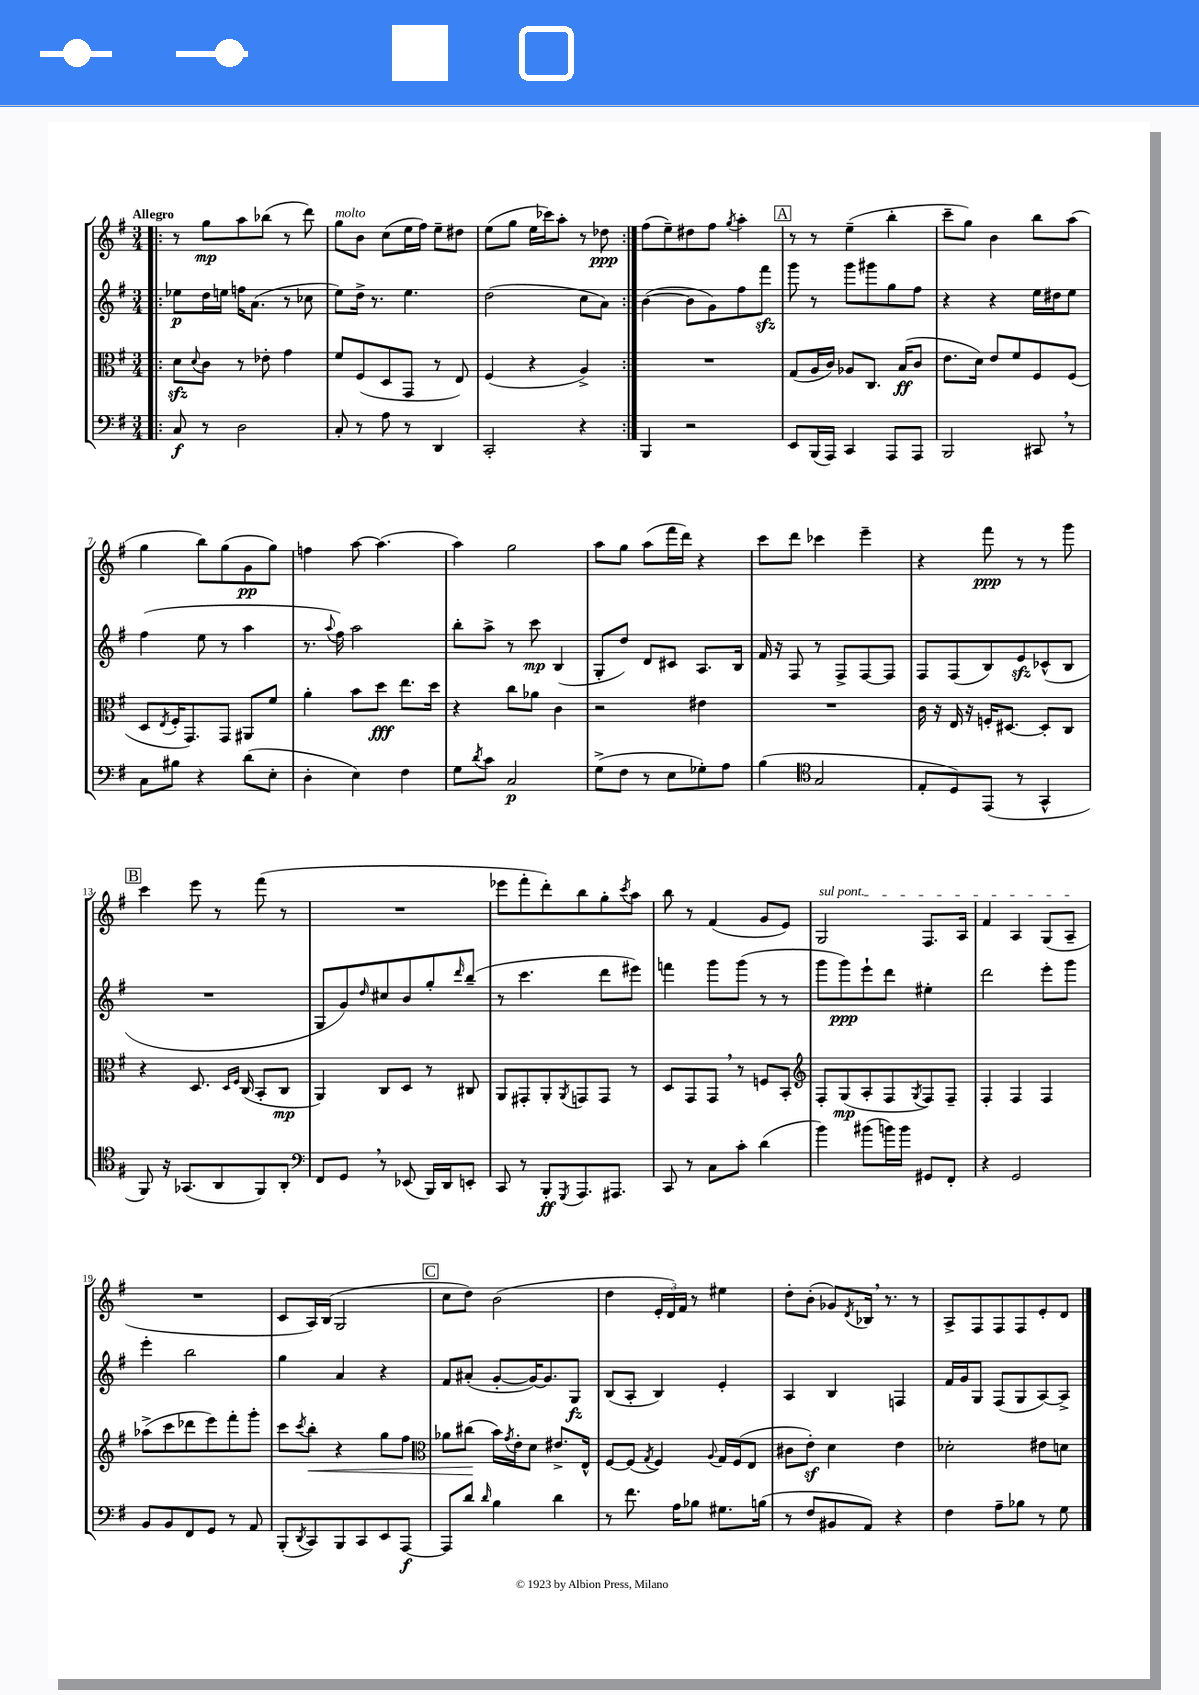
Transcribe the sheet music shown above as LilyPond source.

<<
\new StaffGroup <<
\new Staff = "s0" {
    \clef treble \key g \major \numericTimeSignature \time 3/4 \tempo "Allegro"
    \repeat volta 2 { \bar ".|:" r8 g''8\mp a''8 bes''8( r8 d'''8) |
    g''8^\markup { \italic "molto" } b'8 c''8( e''16 fis''16) e''8-- dis''8 |
    e''8( g''8 e''16 ces'''16) a''8-. r8 des''8\ppp | }
    fis''8( e''8--) dis''8 fis''8 \acciaccatura { g''8 } a''4-. |
    \mark \markup { \box "A" } r8 r8 e''4--( b''4-. |
    c'''8-- g''8) b'4 b''8 a''8( |
    g''4 b''8) g''8( g'8\pp g''8) |
    f''4 a''8~ a''4.( |
    a''4) g''2 |
    a''8 g''8 a''8( fis'''16 d'''16) r4 |
    c'''8 d'''8 ces'''4 e'''4-- |
    r4 fis'''8\ppp r8 r8 g'''8 |
    \mark \markup { \box "B" } c'''4 e'''8 r8 fis'''8( r8 |
    R2. |
    ees'''8 fis'''8-. d'''8-.) b''8 g''8-. \acciaccatura { c'''8 } a''8 |
    b''8 r8 fis'4( g'8 e'8) |
    \once \override TextSpanner.bound-details.left.text = \markup { \italic "sul pont." } g2\startTextSpan fis8. a16 |
    fis'4 a4 g8( a8--\stopTextSpan |
    R2. |
    c'8 a16) b16( g2 |
    \mark \markup { \box "C" } c''8 d''8) b'2( |
    d''4 \tuplet 3/2 { e'16-. d'16) fis'16 } r8 eis''4 |
    d''8-. b'8-.( ges'8) \acciaccatura { d'8 } bes16 \breathe r8. r8 |
    a8-> fis8 fis8 fis8 e'8-. d'8 \bar "|." |
}
\new Staff = "s1" {
    \clef treble \key g \major \numericTimeSignature \time 3/4
    \repeat volta 2 { \bar ".|:" ees''8\p d''16 e''16 f''16 a'8.( r8 ces''8 |
    e''8) d''16-> r8. e''4. |
    d''2( c''8 a'8) | }
    b'4~( b'8 g'8) fis''8 fis'''8\sfz |
    \mark \markup { \box "A" } g'''8 r8 g'''8 gis'''8 g''8 fis''8 |
    r4 r4 e''16 dis''16 e''8 |
    fis''4( e''8 r8 a''4 |
    r8. \appoggiatura { a''8 } fis''16) a''2 |
    b''8-. a''8-> r8 c'''8\mp b4( |
    g8-. d''8) d'8 cis'8 a8. b16 |
    fis'16 r16 fis8 r8 fis8-> fis8~ fis8 |
    fis8 fis8( b8) e'8\sfz ces'8-^( b8 |
    \mark \markup { \box "B" } R2. |
    g8 g'8) \grace { d''16 } cis''8 b'8 g''8-. \grace { d'''16 } b''8--( |
    r8 c'''4. d'''8 eis'''8) |
    f'''4 g'''8 g'''8( r8 r8 |
    g'''8 g'''8\ppp) e'''8-! d'''8 eis''4-. |
    d'''2 e'''8-. g'''8 |
    e'''4-. b''2 |
    g''4 a'4 r4 |
    \mark \markup { \box "C" } fis'8 ais'8-.( g'8~-. g'16~) g'8. g8\fz |
    b8( a8-. b4) e'4-. |
    a4 b4 f4 |
    fis'16 g'16 g8 fis8( g8 a8~) a8-> \bar "|." |
}
\new Staff = "s2" {
    \clef alto \key g \major \numericTimeSignature \time 3/4
    \repeat volta 2 { \bar ".|:" d'8\sfz \appoggiatura { d'8 } c'8 r8 ees'8-. g'4 |
    fis'8 fis8( d8 g,8 r8 e8) |
    fis4( r4 a4->) | }
    R2. |
    \mark \markup { \box "A" } g8( a16 c'16) aes8 c8. b16\ff( c'8 |
    e'8. d'16) e'8 fis'8 fis8 fis8( |
    d8 \acciaccatura { e8 } fis16-. g,8.) g,8 ais,8 fis'8 |
    a'4-. b'8 d''8\fff e''8. d''16 |
    r4 c''8 aes'8 c'4 |
    r2 eis'4 |
    R2. |
    c'16 r16 e16 r16 f16-. dis8.~ dis8-. c8 |
    \mark \markup { \box "B" } r4 d8. \grace { d16 fis16 } c16( b,8-. c8\mp |
    a,4) c8 d8 r8 cis8 |
    a,8 gis,8-. a,8-. \acciaccatura { a,8 } g,8 g,8 r8 |
    d8 g,8 g,8 \breathe r8 f8 b,8-. |
    \clef treble fis8-. g8\mp( a8-. fis8 \acciaccatura { g8 } fis8) fis8-- |
    fis4-. fis4 fis4 |
    aes''8->( c'''8 des'''8 e'''8) fis'''8-. g'''8-. |
    c'''8 \acciaccatura { c'''8 } b''8-.\< r4 g''8 fis''8 |
    \mark \markup { \box "C" } \clef alto aes'8 cis''8\!( b'16) \acciaccatura { g'8 } e'16-. d'8 eis'8.-> e16-^ |
    fis8~ fis8( \acciaccatura { g8 } fis4) \appoggiatura { a8 } g16 fis16( e8 |
    cis'8 e'8-.\sf) d'4 e'4 |
    des'2-. eis'8 d'8 \bar "|." |
}
\new Staff = "s3" {
    \clef bass \key g \major \numericTimeSignature \time 3/4
    \repeat volta 2 { \bar ".|:" c8\f r8 d2 |
    c8-. r8 a8 r8 d,4 |
    c,2-. r4 | }
    b,,4 r2 |
    \mark \markup { \box "A" } e,8 b,,16( a,,16) c,4 a,,8 a,,8 |
    b,,2 cis,8 \breathe r8 |
    c8 bis8 r4 d'8( e8-. |
    d4-. e4) fis4 |
    g8 \acciaccatura { d'8 } c'8 c2\p |
    g8->( fis8 r8 e8 ges8-.) a8 |
    b4( \clef tenor g2 |
    e8-. d8) e,8( r8 g,4-^ |
    \mark \markup { \box "B" } fis,8) r16 ges,8.( a,8 fis,8) a,8-. |
    \clef bass fis,8 g,8 \breathe r8 ees,8( b,,16) d,16 e,8-. |
    c,8 r8 b,,8-.\ff \acciaccatura { g,,8 } a,,8. ais,,8. |
    c,8 r8 c8 c'8-. d'4( |
    b'4) bis'8( b'16) b'16 gis,8 fis,8-. |
    r4 g,2 |
    b,8 b,8 fis,8 g,8 r8 a,8 |
    b,,8-.( \acciaccatura { d,8 } c,8) b,,8 c,8 e,8 a,,8~\f |
    \mark \markup { \box "C" } a,,8 d'8 \grace { d'16 } b4 d'4 |
    r8 fis'8. a16 bes8 gis8. b16( |
    r8 fis8 bis,8 a,8) r4 |
    fis4 a8-- bes8 r8 g8 \bar "|." |
}
>>
>>
